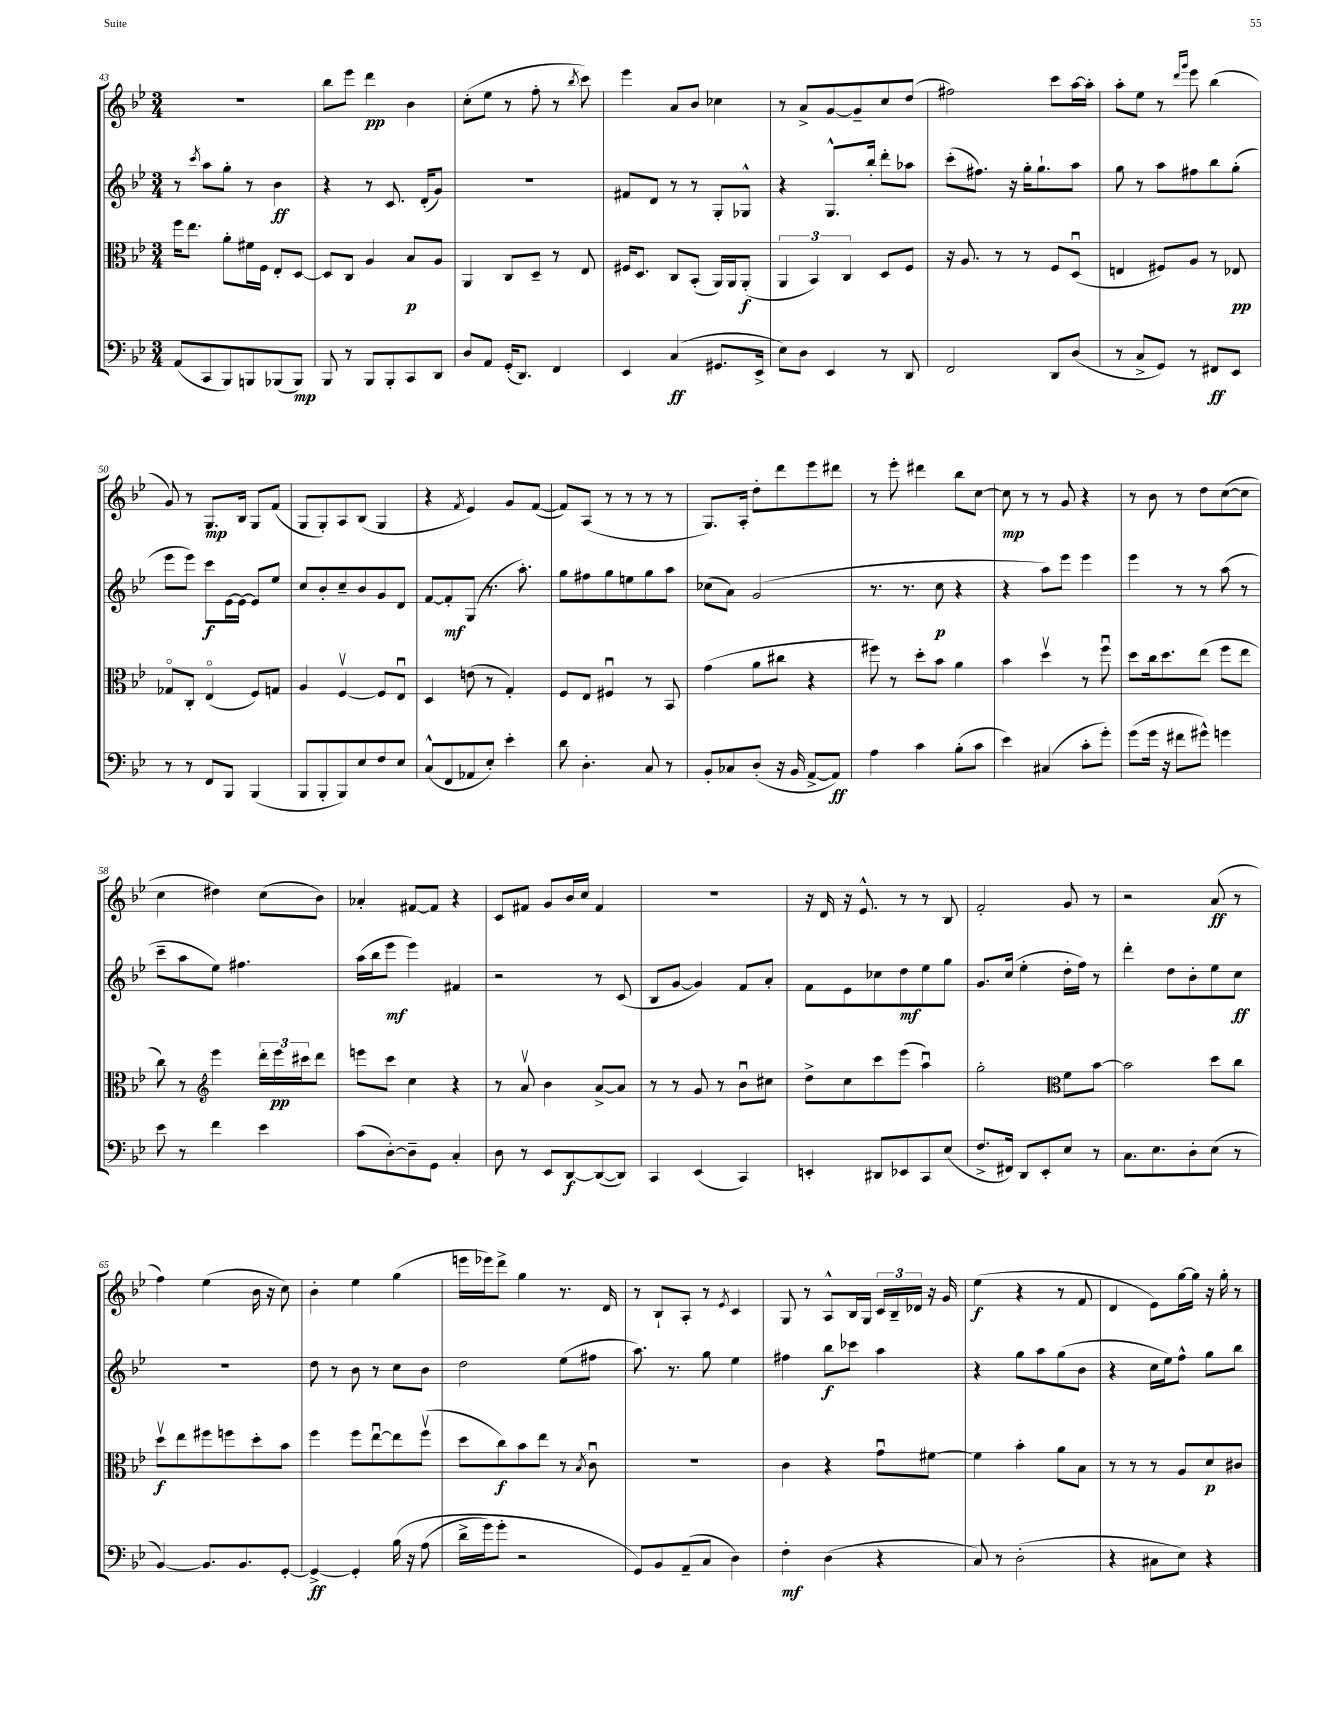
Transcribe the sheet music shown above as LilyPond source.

<<
\new StaffGroup <<
\new Staff = "s0" {
    \clef treble \key bes \major \numericTimeSignature \time 3/4
    R2. |
    bes''8 ees'''8 d'''4\pp bes'4 |
    c''8-.( ees''8 r8 f''8-. r8 \acciaccatura { bes''8 } c'''8) |
    ees'''4 a'8 bes'8 ces''4 |
    r8 a'8-> g'8~ g'8-- c''8 d''8( |
    fis''2) c'''8 a''16~ a''16-. |
    a''8-. ees''8 r8 \grace { d'''16 g'''16 } ees'''8 bes''4( |
    g'8) r8 g8.\mp bes16 g8 f'8( |
    g8 g8-.) a8 bes8( g4 |
    r4 \acciaccatura { f'8 } ees'4) g'8 f'8~( |
    f'8) a8( r8 r8 r8 r8 |
    g8.) a16-. d''8-. d'''8 ees'''8 dis'''8 |
    r8 ees'''8-. dis'''4 bes''8 c''8~ |
    c''8\mp r8 r8 g'8 r4 |
    r8 bes'8 r8 d''8 c''8~( c''8 |
    c''4 dis''4) c''8( bes'8) |
    aes'4-. fis'8~ fis'8 r4 |
    c'8 fis'8 g'8 bes'16 c''16 fis'4 |
    r2. |
    r16 d'16 r16 ees'8.-^ r8 r8 bes8 |
    f'2-. g'8 r8 |
    r2 a'8\ff( r8 |
    f''4) ees''4( bes'16 r16 c''8) |
    bes'4-. ees''4 g''4( |
    e'''16 ees'''16) d'''8-> g''4 r8. d'16 |
    r8 bes8-! a8-. r8 \acciaccatura { ees'8 } c'4 |
    g8 r8 a8-^ bes16 g16 \tuplet 3/2 { c'16 bes16-- des'16 } r16 g'16 |
    ees''4\f( r4 r8 f'8 |
    d'4 ees'8) g''16~ g''16 r16 g''16-. r8 \bar "|." |
}
\new Staff = "s1" {
    \clef treble \key bes \major \numericTimeSignature \time 3/4
    r8 \acciaccatura { c'''8 } a''8 g''8-. r8 bes'4\ff |
    r4 r8 c'8. d'16-.( g'8) |
    R2. |
    fis'8 d'8 r8 r8 g8-. ges8-^ |
    r4 g8.-^ bes''16-. d'''8-. aes''8 |
    c'''8-.( fis''8.) r16 g''16-. g''8.-! a''8 |
    g''8 r8 a''8 fis''8 bes''8 g''8-.( |
    ees'''8 ees'''8) c'''8\f ees'16~ ees'16~ ees'8 ees''8 |
    c''8 bes'8-. c''8-- bes'8 g'8 d'8 |
    f'8~ f'8-.\mf g8( r8. a''8.-.) |
    g''8 fis''8 g''8 e''8 g''8 a''8 |
    ces''8( a'8) g'2( |
    r8. r8. c''8\p r4 |
    r4 a''8) ees'''8 ees'''4 |
    ees'''4 r8 r8 a''8( r8 |
    c'''8-- a''8 ees''8) fis''4. |
    a''16( bes''16 ees'''8\mf ees'''4) fis'4 |
    r2 r8 c'8( |
    bes8 g'8~ g'4) f'8 a'8-. |
    f'8 ees'8 ces''8 d''8\mf ees''8 g''8 |
    g'8. c''16( ees''4-. d''16-. f''16) r8 |
    d'''4-. d''8 bes'8-. ees''8 c''8\ff |
    R2. |
    d''8 r8 bes'8 r8 c''8 bes'8 |
    d''2 ees''8( fis''8 |
    a''8.) r8. g''8 ees''4 |
    fis''4 bes''8\f ces'''8 a''4 |
    r4 g''8 a''8 g''8( bes'8 |
    r4 c''16 ees''16) f''8-^ g''8 bes''8 \bar "|." |
}
\new Staff = "s2" {
    \clef alto \key bes \major \numericTimeSignature \time 3/4
    f''16 ees''8. a'8-. fis'16 f16 ees8-. d8~ |
    d8 c8 a4 bes8\p a8 |
    a,4 c8 d8-- r8 ees8 |
    fis16 d8. c8 bes,8-.( a,16) a,16 a,8-.\f( |
    \tuplet 3/2 { a,4 bes,4) c4 } d8 f8 |
    r16 a8. r8 r8 f8 d8\downbow( |
    e4 fis8) a8 r8 ees8\pp |
    ges8\flageolet c8-. ees4\flageolet( f8) g8 |
    a4 f4~\upbow f8 ees8\downbow |
    d4 e'8( r8 g4-.) |
    f8 ees8 fis4\downbow r8 bes,8 |
    g'4( a'8 cis''8 r4 |
    fis''8) r8 d''8-. bes'8 a'4 |
    bes'4 d''4\upbow r8 f''8\downbow |
    d''8 c''16 d''8. ees''8( f''8 ees''8 |
    c''8) r8 \clef treble ees'''4 \tuplet 3/2 { d'''16-. ees'''16\pp cis'''16 } d'''8 |
    e'''8 c'''8 c''4 r4 |
    r8 a'8\upbow bes'4 a'8~-> a'8 |
    r8 r8 g'8 r8 bes'8\downbow cis''8 |
    d''8-> c''8 c'''8 ees'''8( a''4\downbow) |
    g''2-. \clef alto f'8 bes'8~ |
    bes'2 d''8 c''8 |
    d''8\upbow\f ees''8 fis''8 f''8 d''8-. bes'8 |
    f''4 f''8 ees''8~\downbow ees''8 f''8\upbow( |
    d''8 c''8\f) bes'8 ees''8 r8 \acciaccatura { bes8 } c'8\downbow |
    R2. |
    c'4 r4 g'8\downbow fis'8~ |
    fis'4 bes'4-. a'8 bes8 |
    r8 r8 r8 a8 d'8\p cis'8 \bar "|." |
}
\new Staff = "s3" {
    \clef bass \key bes \major \numericTimeSignature \time 3/4
    a,8( c,8 bes,,8) b,,8 bes,,8( bes,,8\mp) |
    bes,,8 r8 bes,,8 bes,,8-. c,8 d,8 |
    d8 a,8 g,16-.( d,8.) f,4 |
    ees,4 c4\ff( gis,8. ees,16-> |
    ees8) d8 ees,4 r8 d,8 |
    f,2 d,8 d8( |
    r8 c8-> g,8) r8 fis,8\ff ees,8 |
    r8 r8 f,8 bes,,8 bes,,4( |
    bes,,8 bes,,8-. bes,,8) ees8 f8 ees8 |
    c8-^( f,8 aes,8 ees8-.) ees'4-. |
    d'8 d4.-. c8 r8 |
    bes,8-. ces8 d8-.( r16 bes,16 a,8~-> a,8\ff) |
    a4 c'4 bes8-.( c'8 |
    ees'4) cis4( c'8-. g'8-.) |
    g'8( g'16 r16 fis'8 gis'8-^) g'4 |
    ees'8 r8 f'4 ees'4 |
    c'8( d8~-.) d8-- g,8 c4-. |
    d8 r8 ees,8 d,8~\f d,8~( d,8) |
    c,4 ees,4( c,4) |
    e,4-. dis,8 ees,8 c,8 ees8( |
    f8.-> fis,16) d,8 ees,8-. ees8 r8 |
    c8. ees8. d8-. ees8( r8 |
    bes,4~) bes,8. bes,8. g,8~-. |
    g,4~->\ff g,4-. bes16\( r16 a8( |
    d'16-> g'16) g'8-. r2 |
    g,8\) bes,8 a,8--( c8 d4) |
    f4-.\mf d4( r4 |
    c8) r8 d2-.( |
    r4 cis8 ees8) r4 \bar "|." |
}
>>
>>
\layout { \context { \Score currentBarNumber = #43 } }
